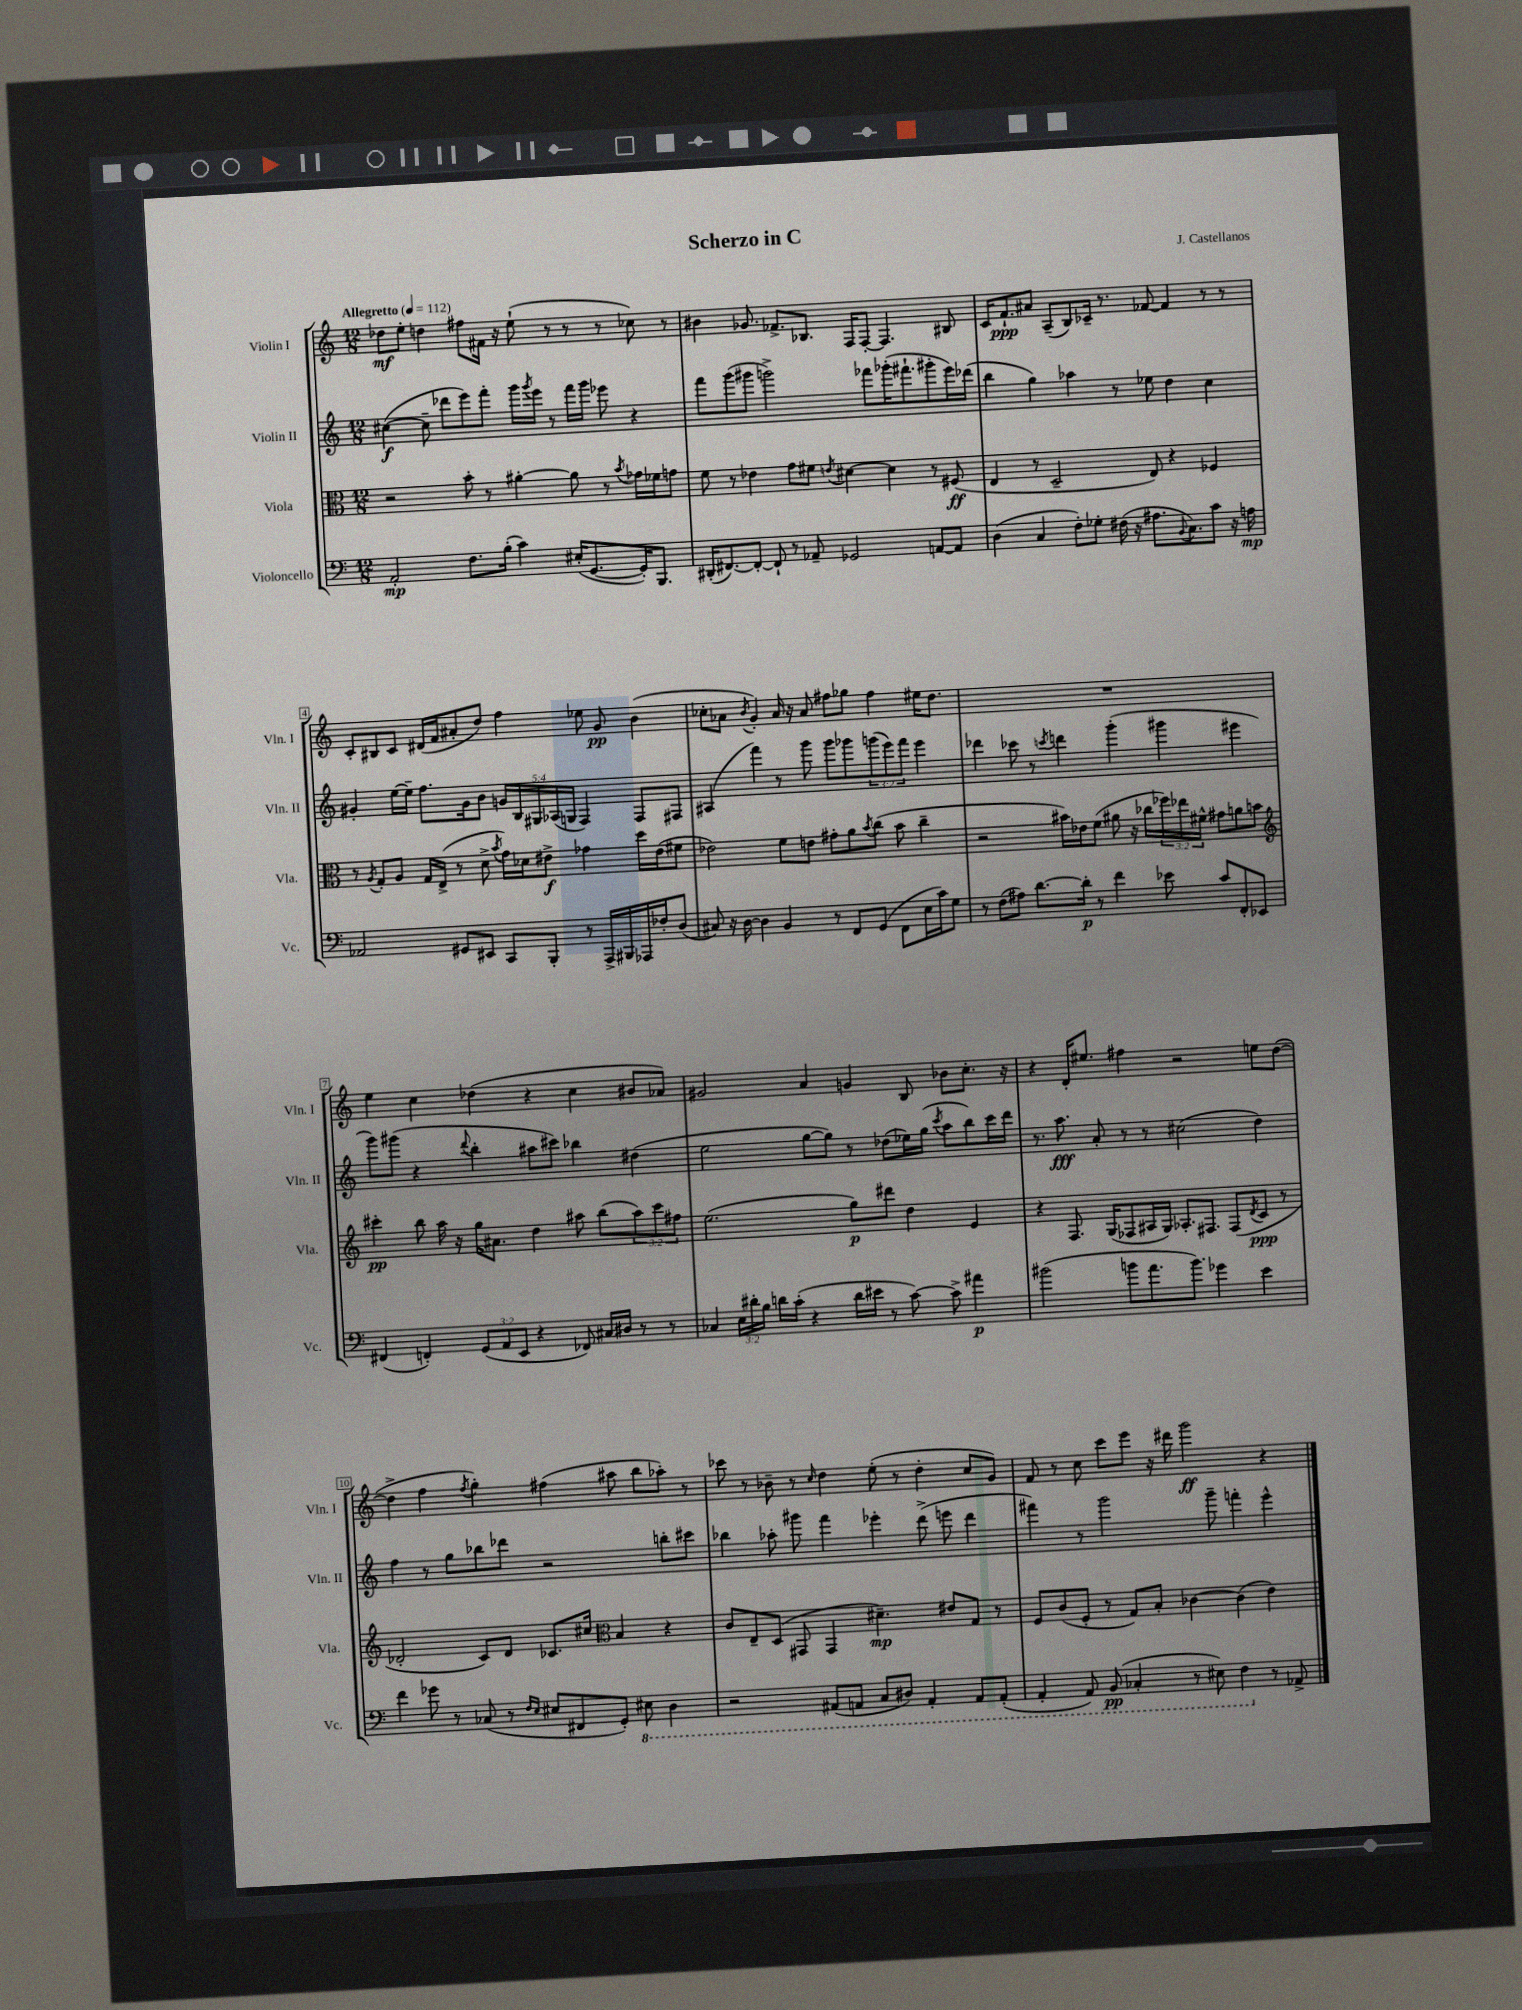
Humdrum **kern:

**kern	**dynam	**kern	**dynam	**kern	**dynam	**kern	**dynam
*part4	*part4	*part3	*part3	*part2	*part2	*part1	*part1
*staff4	*staff4	*staff3	*staff3	*staff2	*staff2	*staff1	*staff1
*I"Violoncello	*	*I"Viola	*	*I"Violin II	*	*I"Violin I	*
*I'Vc.	*	*I'Vla.	*	*I'Vln. II	*	*I'Vln. I	*
*clefF4	*	*clefC3	*	*clefG2	*	*clefG2	*
*k[]	*	*k[]	*	*k[]	*	*k[]	*
*M12/8	*	*M12/8	*	*M12/8	*	*M12/8	*
*MM112	*	*MM112	*	*MM112	*	*MM112	*
=1	=1	=1	=1	=1	=1	=1	=1
!	!	!	!	!	!	!LO:TX:a:B:t=Allegretto	!
2AA'/	mp	2r	.	([4cc#X\	f	8dd-X\L	mf
.	.	.	.	.	.	8ee'\J	.
.	.	.	.	8cc#~\]	.	4ddn\	.
.	.	.	.	8ddd-X\L	.	.	.
8.F\L	.	8b'\	.	8eee\)	.	8ff#X\L	.
.	.	8r	.	8fff'\J	.	16f#X\Jk	.
(16B'\Jk	.	.	.	.	.	16r	.
4c\)	.	[4a#X'\	.	16ggg\LL	.	(8ee`\	.
.	.	.	.	8qggg/	.	.	.
.	.	.	.	16eee\JJ	.	.	.
.	.	.	.	8r	.	8r	.
(16E#X'/KL	.	8a#\]	.	16fff\LL	.	8r	.
[8.GG/	.	.	.	16ggg\JJ	.	.	.
.	.	8r	.	8eee-X\	.	8r	.
.	.	8qb/	.	.	.	.	.
16GG'/K])	.	16g-X\LL	.	4r	.	8cc-X\)	.
8.BBB/J	.	16f-X\J	.	.	.	.	.
.	.	8gn\J	.	.	.	8r	.
=2	=2	=2	=2	=2	=2	=2	=2
(16DD#X'/KL	.	8f\	.	8fff\L	.	4b#X\	.
[8.FF#X/)	.	.	.	.	.	.	.
.	.	8r	.	(8ggg\	.	.	.
8FF#'/J_	.	4e-X\	.	8ggg#X\J	.	8.g-X/	.
8FF#`/]	.	.	.	2gggn^\)	.	.	.
.	.	.	.	.	.	8.f-X^/L	.
8r	.	8g\L	.	.	.	.	.
8AA-X~/	.	8f#X\J	.	.	.	8.B-X/J	.
.	.	8qen/	.	.	.	.	.
2GG-X/	.	[4d#X\	.	.	.	.	.
.	.	.	.	.	.	16F/KL	.
.	.	.	.	8fff-X\L	.	[8F'/J	.
.	.	4d#\]	.	(16ggg-X'\K	.	4.F/]	.
.	.	.	.	8.fff#X`\	.	.	.
[8AAn/L	.	8r	.	8ggg#X'\	.	.	.
8AA/J]	.	(8F#X/	ff	16eee\L)	.	8B#X/	.
.	.	.	.	(16ddd-X\JJ	.	.	.
=3	=3	=3	=3	=3	=3	=3	=3
(4D\	.	4E/	.	4bb\	.	16c/KL	.
.	.	.	.	.	.	8.f`/	ppp
4C/	.	8r	.	4gg\)	.	8a#X/J	.
.	.	2D~/	.	.	.	(8A~/L	.
8F'\L)	.	.	.	4aa-X\	.	8B/)	.
8G-X'\J	.	.	.	.	.	16c-X~/Jk	.
.	.	.	.	.	.	8.r	.
(16F#X\	.	.	.	8r	.	.	.
16r	.	.	.	.	.	.	.
8.A#X\L	.	8E/)	.	8ee-X\	.	[8f-X/	.
.	.	4r	.	4dd\	.	4f-/]	.
8qqBB/	.	.	.	.	.	.	.
8.C\)	.	.	.	.	.	.	.
8c\J	.	4F-X/	.	4cc\	.	8r	.
16r	.	.	.	.	.	8r	.
16An\	mp	.	.	.	.	.	.
!!LO:LB:g=z
=4	=4	=4	=4	=4	=4	=4	=4
2AA-X/	.	8r	.	4g#X'/	.	8c'/L	.
.	.	8qA/	.	.	.	.	.
.	.	8G'/L	.	.	.	8B#X/	.
.	.	8A/J	.	[16ee\LL	.	8c/J	.
.	.	.	.	16ee~\JJ]	.	.	.
.	.	16G/LL	.	8.ff\L	.	(16d#X/LL	.
.	.	(16E^/JJ	.	.	.	16f/J	.
8GG#X/L	.	8r	.	.	.	8a#X'/	.
.	.	.	.	16g#\k	.	.	.
8EE#X/J	.	8d^\	.	8b\J	.	8dd/J)	.
.	.	8qb/	.	.	.	.	.
8CC/L	.	16g\LL)	.	20gn/LL	.	4ff\	.
.	.	.	.	20B/	.	.	.
.	.	16d-X\J	.	.	.	.	.
.	.	.	.	20G#X/	.	.	.
8BBB'/J	.	8e#X^\J	f	.	.	.	.
.	.	.	.	(20A-X/	.	.	.
.	.	.	.	20Gn/JJ	.	.	.
8r	.	4g-X\	.	4F/)	.	8ee-X\	.
16AAA^/LL	.	.	.	.	.	8g/	pp
16BBB#X/	.	.	.	.	.	.	.
16AAA-X/	.	16dd\LL	.	8F/L	.	(4b\	.
16F-X'/J	.	(16e#\J	.	.	.	.	.
(8D/J	.	8f#X\J	.	8F#X/J	.	.	.
=5	=5	=5	=5	=5	=5	=5	=5
8C#X/)	.	2e-X\)	.	(4A#X/	.	8cc-X'\L	.
16r	.	.	.	.	.	8a-X\J	.
[16D\	.	.	.	.	.	.	.
.	.	.	.	.	.	8qb/	.
4D\]	.	.	.	4fff\)	.	4g'/)	.
4BB/	.	8f\L	.	8r	.	16a-/	.
.	.	.	.	.	.	16r	.
.	.	8en\J	.	8ggg\	.	8a-/	.
8r	.	8g#X'\L	.	8ggg\L	.	8ff#X\L	.
8FF/L	.	8a\	.	8ggg-X\	.	8gg-X\J	.
.	.	8qb/	.	.	.	.	.
(8GG/J	.	(8cc\J	.	(12gggn\	.	4ff#\	.
.	.	.	.	12eee\)	.	.	.
8FF\L	.	8b\	.	.	.	.	.
.	.	.	.	12fff\J	.	.	.
16E\L	.	4cc~\	.	4eee\	.	16ee#X\KL	.
16c\J)	.	.	.	.	.	8.dd\J	.
8G\J	.	.	.	.	.	.	.
=6	=6	=6	=6	=6	=6	=6	=6
8r	.	2r	.	4ddd-X\	.	1.r	.
(8F\L	.	.	.	.	.	.	.
8A#X\J)	.	.	.	8ccc-X\	.	.	.
[8.d\L	.	.	.	8r	.	.	.
.	.	.	.	8qcccn/	.	.	.
.	.	16b#X\LL)	.	4dddn\	.	.	.
16d'\Jk]	p	16e-X\J	.	.	.	.	.
8r	.	(8f\J	.	.	.	.	.
4f\	.	8a#X\	.	(4ggg'\	.	.	.
.	.	16r	.	.	.	.	.
.	.	16cc-X\LL	.	.	.	.	.
8e-X\	.	24ff-X\)	.	4ggg#X\	.	.	.
.	.	24ee-X\	.	.	.	.	.
.	.	24f#X^^\JJ	.	.	.	.	.
8c/L	.	8g#X\L	.	.	.	.	.
8FF'/	.	8an\	.	4eee#X\	.	.	.
8EE-X/J	.	8bn\J	.	.	.	.	.
!!LO:LB:g=z
=7	=7	=7	=7	=7	=7	=7	=7
*	*	*clefG2	*	*	*	*	*
(4FF#X/	.	4ccc#X'\	pp	8ggg\L)	.	4ee\	.
.	.	.	.	(8ggg#X\J	.	.	.
4FFn'/)	.	8bb\	.	4r	.	4cc\	.
.	.	16aa\	.	.	.	.	.
.	.	16r	.	.	.	.	.
.	.	.	.	8qqddd/	.	.	.
(12GG/L	.	16gg\KL	.	4bb'\	.	(4dd-X\	.
.	.	8.a#X\J	.	.	.	.	.
12AA/	.	.	.	.	.	.	.
12EE/J	.	.	.	.	.	.	.
4r	.	4dd\	.	8aa#X\L	.	4r	.
.	.	.	.	8ccc#X\J)	.	.	.
8FF-X/)	.	8aa#X\	.	4bb-X\	.	4cc\	.
16C#X/LL	.	(8bb\L	.	.	.	.	.
16D#X/JJ	.	.	.	.	.	.	.
8r	.	12aa#\)	.	(4dd#X\	.	8b#X/L	.
.	.	12ccc#\	.	.	.	.	.
8r	.	.	.	.	.	8a-X/J)	.
.	.	12ff#X\J	.	.	.	.	.
=8	=8	=8	=8	=8	=8	=8	=8
4C-X/	.	(2.ee\	.	2ee\	.	2g#X/	.
24E\LL	.	.	.	.	.	.	.
24d#X'\	.	.	.	.	.	.	.
24B\JJ	.	.	.	.	.	.	.
16dn\LL	.	.	.	.	.	.	.
(16c'\JJ	.	.	.	.	.	.	.
4r	.	.	.	[8gg\L	.	4a/	.
.	.	.	.	8gg\J])	.	.	.
16d\LL	.	8gg\L)	p	8r	.	4gn/	.
16e#X\JJ	.	.	.	.	.	.	.
8r	.	8ddd#X\J	.	(8dd-X\L	.	.	.
[8c\)	.	4dd\	.	16ee-X\L)	.	8B/	.
.	.	.	.	(16gg\JJ	.	.	.
.	.	.	.	8qccc/	.	.	.
8c^\]	.	.	.	8aa\L	.	8b-X\L	.
4a#X\	p	4e/	.	8bb\)	.	8.cc'\J	.
.	.	.	.	16ccc\L	.	.	.
.	.	.	.	16ddd\JJ	.	16r	.
=9	=9	=9	=9	=9	=9	=9	=9
(2b#X\	.	4r	.	8.r	.	4r	.
.	.	.	.	8.aa\	fff	.	.
.	.	8.F/	.	.	.	16d'/KL	.
.	.	.	.	.	.	8.ee#X/J	.
.	.	.	.	8a'/	.	.	.
.	.	(16G/KL	.	.	.	.	.
8bn\L	.	8F-X/	.	8r	.	4ff#X\	.
8.a\	.	16A#X/L	.	8r	.	.	.
.	.	16G/JJ)	.	.	.	.	.
.	.	8.A-X'/L	.	(2cc#X\	.	2r	.
8.b\J)	.	.	.	.	.	.	.
.	.	8.F#X/J	.	.	.	.	.
4g-X\	.	.	.	.	.	.	.
.	.	(8F#/L	.	.	.	.	.
.	.	8qd/	.	.	.	.	.
4e\	.	8c/J	ppp	4dd\)	.	8een\L	.
.	.	8r	.	.	.	([8dd\J	.
!!LO:LB:g=z
=10	=10	=10	=10	=10	=10	=10	=10
4f\	.	2d-X'/	.	4ff\	.	4dd^\]	.
8g-X\	.	.	.	8r	.	4ff\	.
8r	.	.	.	8gg\L	.	.	.
.	.	.	.	.	.	8qff/	.
(8C-X/	.	8c/L)	.	8bb-X\	.	4gg'\)	.
8r	.	8d-/J	.	8ddd-X\J	.	.	.
16qqF/LL	.	.	.	.	.	.	.
16qqE/JJ	.	.	.	.	.	.	.
8E#X/L	.	8.c-X/L	.	2r	.	(4ff#X\	.
8FF#X/	.	.	.	.	.	.	.
.	.	16cc#X/Jk	.	.	.	.	.
*	*	*clefC3	*	*	*	*	*
8GG'/J)	.	4B/	.	.	.	8aa#X\	.
*8ba	*	*	*	*	*	*	*
8EE#X\	.	.	.	.	.	8bb\L	.
4DD\	.	4r	.	8bbn'\L	.	8aa-X'\J)	.
.	.	.	.	8ccc#X\J	.	8r	.
=11	=11	=11	=11	=11	=11	=11	=11
2r	.	8c/L	.	4bb-X\	.	8ccc-X\	.
.	.	8E~/	.	.	.	8r	.
.	.	(8D/J	.	8aa-X'\	.	8b-X~\	.
.	.	8GG#X/	.	8ggg#X\	.	8r	.
.	.	.	.	.	.	16qqcc/	.
(8AAA#X/L	.	4GG#/	.	4fff\	.	4dd\	.
8AAAn/J	.	.	.	.	.	.	.
8CC/L	.	4.d#X~\)	mp	4eee-X'\	.	(8ee'\	.
8DD#X/J)	.	.	.	.	.	8r	.
4AAA'/	.	.	.	(8ddd^\	.	4dd'\	.
.	.	8e#X/L	.	8eeen\	.	.	.
8AAA/L	.	8G/J	.	4ddd\	.	8cc/L	.
(8AAA'/J	.	8r	.	.	.	8g/J)	.
=12	=12	=12	=12	=12	=12	=12	=12
4AAA'/	.	8F/L	.	4fff#X\)	.	8f/	.
.	.	(8c/	.	.	.	8r	.
8AAA/)	.	8F'/J	.	8r	.	8cc\	.
(8BBB/	pp	8r	.	2ggg\	.	8ccc\L	.
4CC-X'/	.	8G/L)	.	.	.	8eee\J	.
.	.	8B'/J	.	.	.	16r	.
.	.	.	.	.	.	16ddd#X\	.
8r	.	[4c-X\	.	.	.	2ggg\	ff
8EE#X\)	.	.	.	8ggg~\	.	.	.
4FF\	.	(4c-\]	.	4fffn'\	.	.	.
*X8ba	*	*	*	*	*	*	*
8r	.	4e\)	.	4eee^^\	.	4r	.
8AA-X^/	.	.	.	.	.	.	.
==	==	==	==	==	==	==	==
*-	*-	*-	*-	*-	*-	*-	*-
